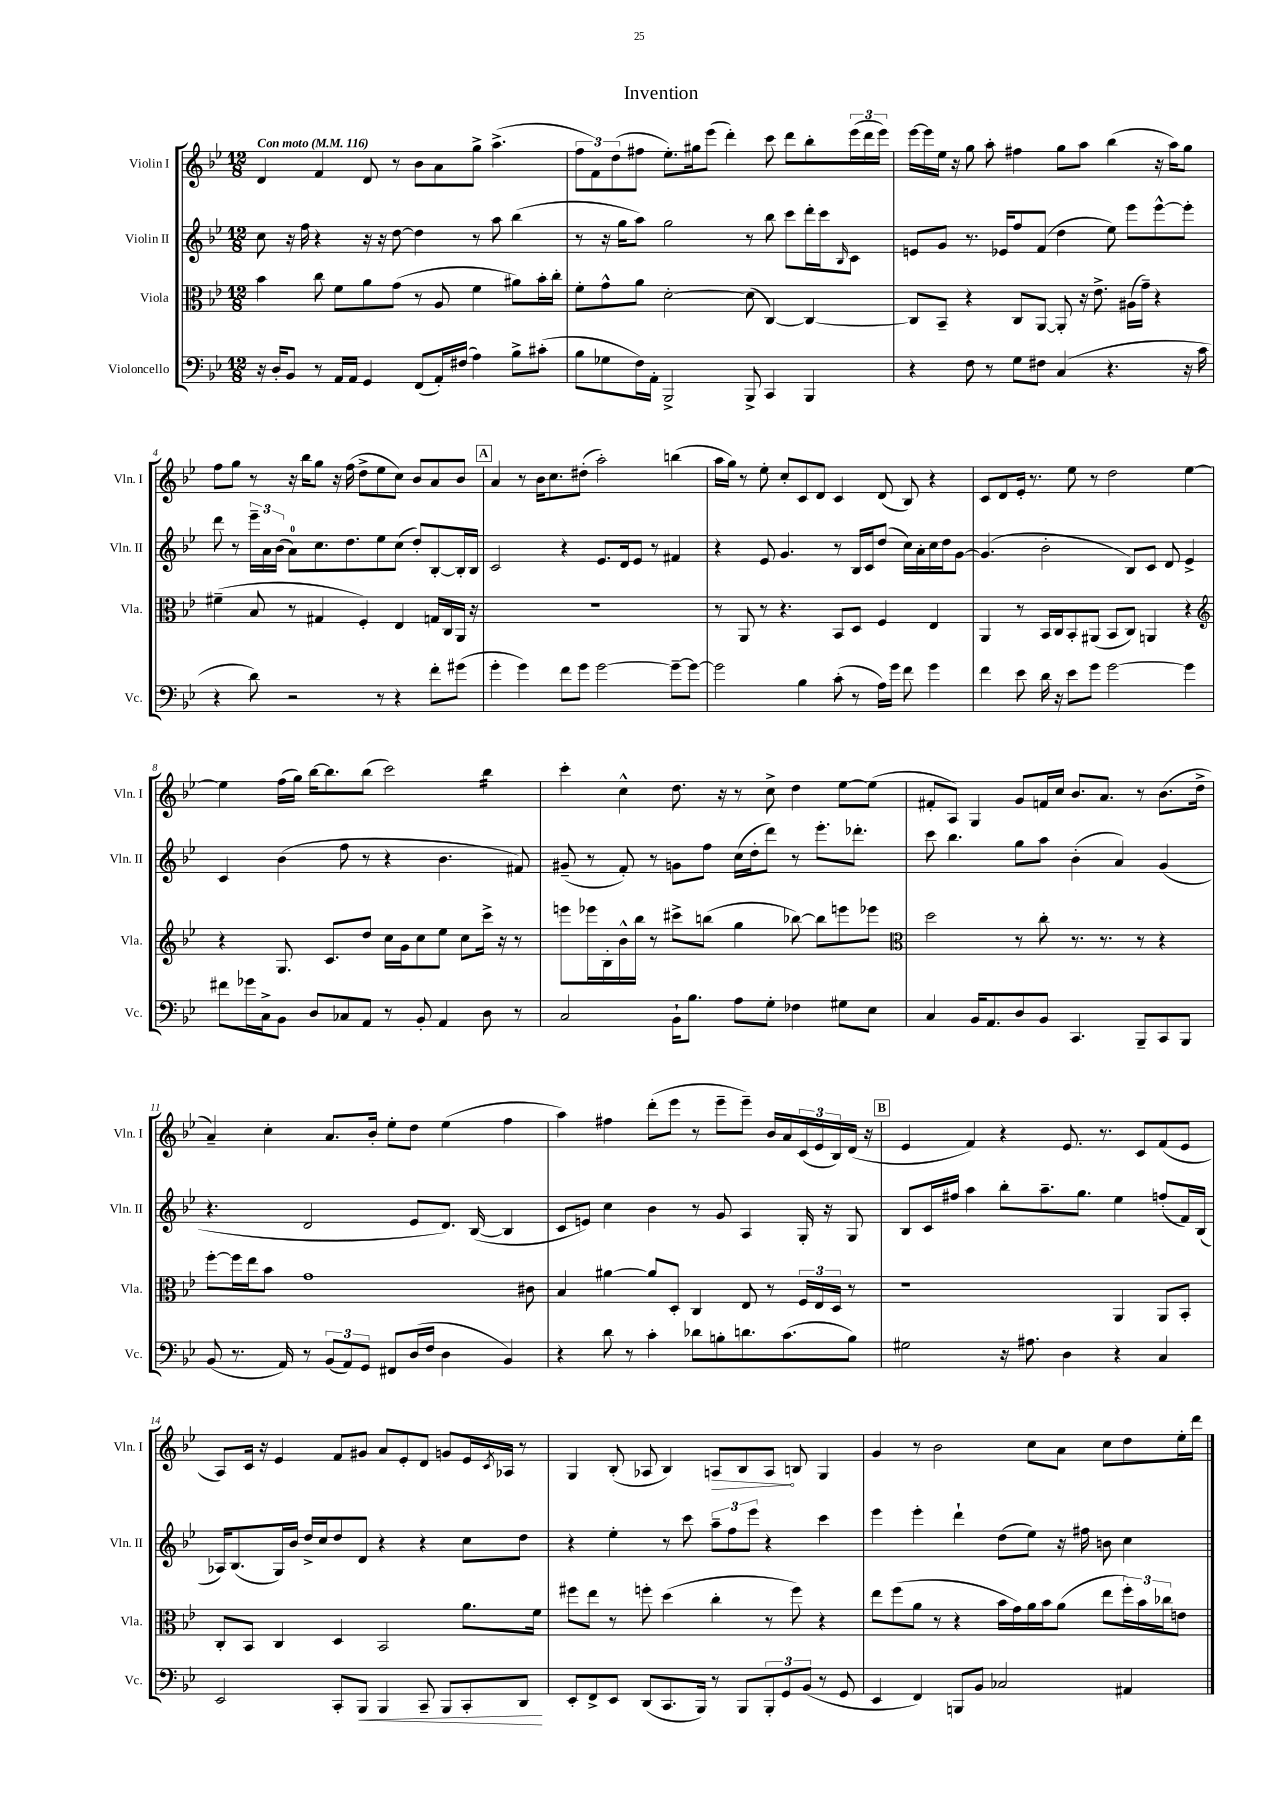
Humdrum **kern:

**kern	**kern	**kern	**kern
*staff4	*staff3	*staff2	*staff1
*clefF4	*clefC3	*clefG2	*clefG2
*k[b-e-]	*k[b-e-]	*k[b-e-]	*k[b-e-]
*M12/8	*M12/8	*M12/8	*M12/8
*MM116	*MM116	*MM116	*MM116
16r	4b-	8cc	4d
16D'	.	.	.
8BB-	.	16r	.
.	.	16ff	.
8r	8cc	4r	4f
16AA	8f	.	.
16AA	.	.	.
4GG	8a	16r	8d
.	.	16r	.
.	(8g	[8dd	8r
(8FF	8r	4dd]	8b-
16AA')	8A	.	8a
(16F#	.	.	.
4A)	4f	8r	8gg^
.	.	8aa	(4.aa^
8B-^	8a#)	(4bb-	.
(8c#'	16b-'	.	.
.	16cc'	.	.
=	=	=	=
8B-	8f'	8r	12ff
.	.	.	12f)
8G-	8g^^	16r	.
.	.	.	(12dd
.	.	16gg	.
16F)	8a	8aa)	8ff#
16AA'	.	.	.
2BBB-^	[2d'	2gg	8.ee-')
.	.	.	16gg#
.	.	.	(8eee-
.	.	.	4ddd')
8BBB-^	(8d]	8r	.
4CC	[4C)	8bb-	8ccc
.	.	8ccc	8ddd
4BBB-	4C_	16ddd'	8bb-'
.	.	16ccc	.
.	.	16qqB-	.
.	.	8c	(24eee-
.	.	.	24ddd
.	.	.	24eee-)
=	=	=	=
4r	8C]	8e	[16eee-
.	.	.	16eee-]
.	8BB-~	8g	16ee-
.	.	.	16r
8F	4r	8.r	8gg
8r	.	.	8aa'
.	.	16e-	.
8G	8C	8ff	4ff#
8F#	[8AA	(8f	.
(4C	8AA']	4dd	8gg
.	16r	.	8aa
.	8.e-^	.	.
4.r	.	8ee-)	(4bb-
.	(16A#	8eee-	.
.	16g~)	.	.
.	4r	[8eee-^^	16r
.	.	.	16aa)
16r	.	8eee-']	8gg
16c	.	.	.
=	=	=	=
4r	(4f#~	8ddd	8ff
.	.	8r	8gg
8d)	8B-	24eee-~	8r
.	.	24a	.
.	.	(24b-	.
2r	8r	8a)	16r
.	.	.	16bb-
.	4G#	8.cc	8gg
.	.	.	16r
.	.	8.dd	(16ff
.	4F')	.	8dd^
8r	.	8ee-	8ee-
4r	4E-	(8cc	8cc)
.	.	8dd')	8b-
8f'	16G	[8B-'	8a
.	16C	.	.
(8g#	16AA	16B-']	8b-
.	16r	16B-	.
=	=	=	=
4g'	1.r	2c	4a
4g)	.	.	8r
.	.	.	16b-
.	.	.	8.cc
8f	.	4r	.
8g	.	.	(8dd#'
[2g	.	8.e-	2aa')
.	.	16d	.
.	.	8e-	.
.	.	8r	.
8g~_	.	4f#	(4bb
8g_	.	.	.
=	=	=	=
2g]	8r	4r	16aa
.	.	.	16gg)
.	8AA	.	8r
.	8r	8e-	8ee-'
.	4.r	4.g	8cc'
4B-	.	.	8c
.	.	.	8d
(8c'	8BB-	8r	4c
8r	8D	16B-	.
.	.	16c	.
16A)	4F	(8dd	(8d
16g	.	.	.
8f	.	16cc)	8B-)
.	.	16a'	.
4g	4E-	16cc	4r
.	.	16dd	.
.	.	[8g	.
=	=	=	=
4f	4AA	(4.g]	8c
.	.	.	8d
8e-	8r	.	16e-'
.	.	.	8.r
16d	16BB-	2b-'	.
16r	16C	.	.
8e-	8BB-'	.	8ee-
8g	(8AA#	.	8r
[2g	8BB-	.	2dd
.	8C)	8B-)	.
.	4AA	8c	.
.	.	8d	.
4g]	4r	4e-^	[4ee-
=	=	=	=
*	*clefG2	*	*
8f#	4r	4c	4ee-]
16g-	.	.	.
16C^	.	.	.
8BB-	8.G	(4b-	(16ff
.	.	.	16gg)
8D	.	.	[16bb-
.	8.c	.	8.bb-]
8C-	.	8ff	.
8AA	8dd	8r	(8bb-
8r	16cc	4r	2ccc)
.	16g	.	.
8BB-'	8cc	.	.
4AA	8ee-	4.b-	.
.	8cc	.	.
8D	16ccc^	.	4bb-
.	16r	.	.
8r	8r	8f#)	.
=	=	=	=
2C	8eee	(8g#~	4ccc'
.	16eee-	8r	.
.	16B-'	.	.
.	16b-^^	8f')	4cc^^
.	16bb-	.	.
.	8r	8r	.
16BB-`	8ccc#^	8g	8.dd
8.B-	.	.	.
.	(8bb	8ff	.
.	.	.	16r
8A	4gg	(16cc	8r
.	.	16dd'	.
8G'	.	8ddd)	8cc^
4F-	[8bb-)	8r	4dd
.	8bb-]	8.eee-'	.
8G#	8eee	.	[8ee-
.	.	8.ddd-'	.
8E-	8eee-	.	(8ee-]
=	=	=	=
*	*clefC3	*	*
4C	2dd	8ccc	8f#'
.	.	4.bb-	8A)
16BB-	.	.	4G
8.AA	.	.	.
8D	8r	8gg	8g
8BB-	8cc'	8aa	16f
.	.	.	16cc
4.CC	8.r	(4b-'	8.b-
.	8.r	.	8.a
.	.	4a)	.
8BBB-~	8r	.	8r
8CC	4r	(4g	(8.b-
8BBB-	.	.	.
.	.	.	16dd^
=	=	=	=
(8BB-	[8ff'	4.r	4a~)
8.r	16ff]	.	.
.	16ee-	.	.
.	8b-	.	4cc'
16AA)	.	.	.
8r	1g	2d	.
(12BB-	.	.	8.a
12AA)	.	.	.
12GG	.	.	.
.	.	.	16b-'
8FF#	.	.	8ee-'
(16D	.	8e-	8dd
16F	.	.	.
4D	.	8.d)	(4ee-
.	.	([16B-	.
4BB-)	.	4B-]	4ff
.	8c#	.	.
=	=	=	=
4r	4B-	8c	4aa)
.	.	8e)	.
8d	[4a#	4cc	4ff#
8r	.	.	.
4c'	8a#]	4b-	(8ddd'
.	8D'	.	8eee-
8d-	4C	8r	8r
8B'	.	8g	8eee-~
8.d	8E-	4A	8eee-~)
.	8r	.	16b-
(8.c	.	.	16a
.	24F	16G'	(24c
.	24E-	.	24e-
.	.	16r	.
.	24D	.	24B-)
8B)	8r	8G	(16d
.	.	.	16r
=	=	=	=
2G#	1r	8B-	4e-
.	.	16c	.
.	.	16ff#	.
.	.	4aa	4f)
16r	.	8bb-'	4r
8.A#	.	.	.
.	.	8.aa~	.
4D	.	.	8.e-
.	.	8.gg	.
.	.	.	8.r
4r	4AA	4ee-	.
.	.	.	8c
4C	8AA	(8ff'	(8f
.	8BB-'	16f)	8e-
.	.	(16B-	.
=	=	=	=
2EE-	8C'	16A-)	8A)
.	.	(8.B-	.
.	8BB-	.	16c
.	.	.	16r
.	4C	16G)	4e-
.	.	16b-	.
.	.	16dd^	.
.	.	16cc	.
8CC'	4D	8dd	8f
8BBB-	.	8d	8g#
4BBB-	2BB-	4r	8a
.	.	.	8e-'
8CC~	.	4r	8d
8BBB-	.	.	8g
8CC'	8.a	8cc	16e-
.	.	.	8qc
.	.	.	16A-
8DD	.	8dd	8r
.	16f	.	.
=	=	=	=
8EE-'	8ff#	4r	4G
8FF^	8ee-	.	.
8EE-	8r	4ee-'	(8B-'
(8DD	8ff'	.	8A-
8.CC	(4dd	8r	4B-)
.	.	8ccc	.
16BBB-)	.	.	.
8r	4cc'	12aa~	8A
.	.	12ff	.
8BBB-	.	.	8B-
.	.	12eee-	.
12BBB-'	8r	4r	8A
12GG	.	.	.
.	8ff)	.	8B
(12BB-	.	.	.
8r	4r	4ccc	4G
8GG	.	.	.
=	=	=	=
4EE-	8ee-	4eee-	4g
.	(8ff	.	.
4FF)	8a	4eee-'	8r
.	8r	.	2b-
8BBB	4r	4ddd`	.
8BB-	.	.	.
2C-	16b-	(8dd	.
.	16g)	.	.
.	16a	8ee-)	8cc
.	16b-	.	.
.	(8a	16r	8a
.	.	16ff#	.
.	8ee-	8b	8cc
4AA#	24ff')	4cc	8dd
.	24b-	.	.
.	24cc-	.	.
.	8e	.	16ee-'
.	.	.	16ddd
==	==	==	==
*-	*-	*-	*-
